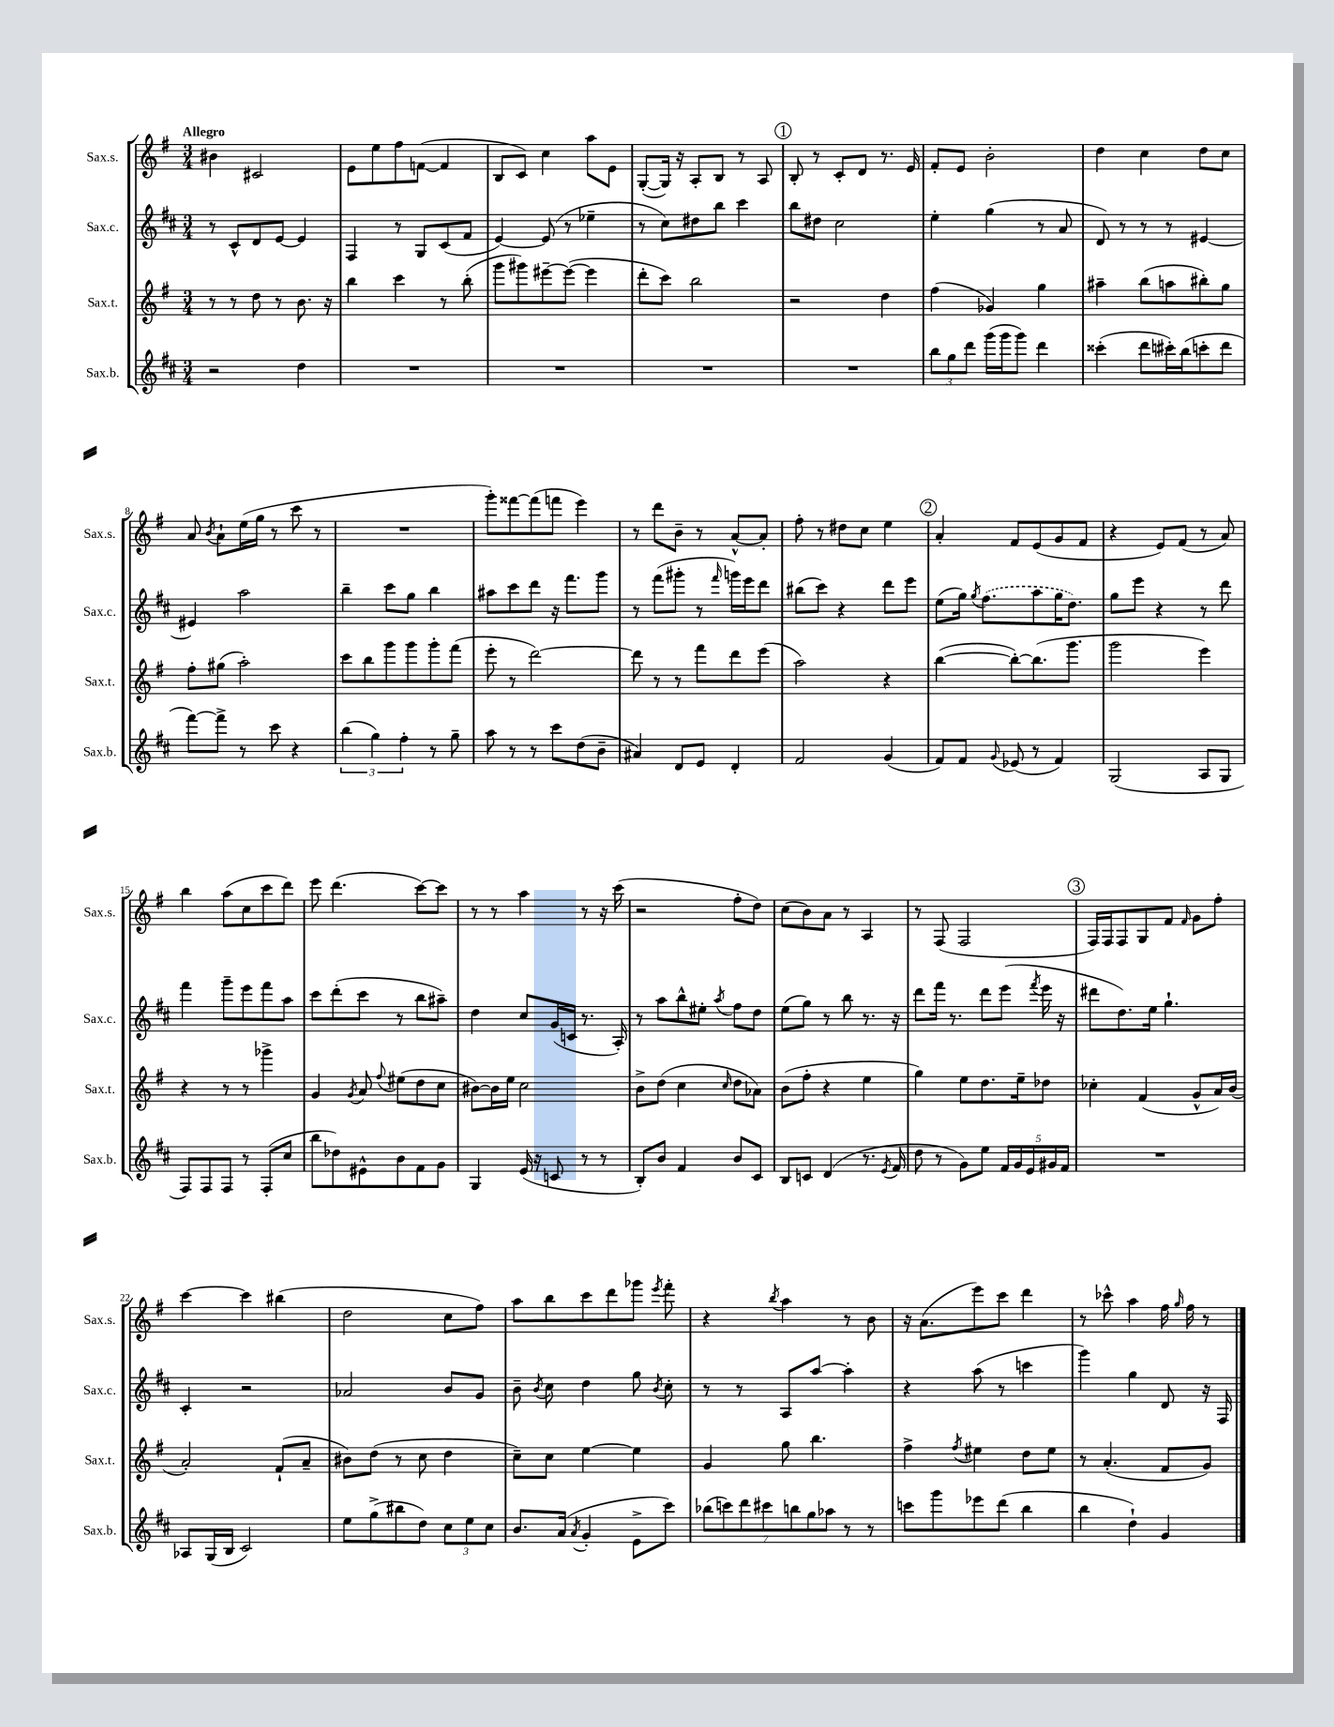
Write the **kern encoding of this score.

**kern	**kern	**kern	**kern
*staff4	*staff3	*staff2	*staff1
*clefG2	*clefG2	*clefG2	*clefG2
*k[f#c#]	*k[f#]	*k[f#c#]	*k[f#]
*M3/4	*M3/4	*M3/4	*M3/4
2r	8r	8r	4b#
.	8r	8c#^^	.
.	8dd	8d	2c#
.	8r	[8e	.
4dd	8.b	4e]	.
.	16r	.	.
=	=	=	=
2.r	4bb	4F#	8e
.	.	.	8ee
.	4ccc	8r	8ff#
.	.	8G	([8f
.	8r	(8c#	4f]
.	(8bb'	8f#	.
=	=	=	=
2.r	8ggg	[4e)	8B
.	8ggg#)	.	8c)
.	[8eee#~	(8e]	4cc
.	(8eee#_	8r	.
.	4eee#]	4ee-~	8aa
.	.	.	8e
=	=	=	=
2.r	8ddd'	8r	([8G'
.	8ccc)	8cc#)	16G])
.	.	.	16r
.	2bb	8dd#	8A'
.	.	8bb	8B
.	.	4ccc#	8r
.	.	.	8A
=	=	=	=
2.r	2r	8bb	8B'
.	.	8dd#	8r
.	.	2cc#	8c'
.	.	.	8d
.	4dd	.	8.r
.	.	.	16e
=	=	=	=
12bb	(4ff#	4ee'	8f#'
12gg	.	.	.
.	.	.	8e
12ddd	.	.	.
(16ggg	4g-)	(4gg	2b'
16ggg	.	.	.
8ggg)	.	.	.
4ddd	4gg	8r	.
.	.	8a	.
=	=	=	=
(4ccc##'	4aa#~	8d)	4dd
.	.	8r	.
8ddd	(8bb	8r	4cc
16ccc#')	8aa	8r	.
(16bb	.	.	.
8ccc'	8bb#')	[4e#	8dd
8ddd	8gg	.	8cc
=	=	=	=
[8fff#)	8ff#'	4e#]	8a
.	.	.	8qb
8fff#^]	(8gg#	.	8a`
8r	2aa')	2aa	(16ee
.	.	.	16gg
8ccc#	.	.	8r
4r	.	.	8ccc
.	.	.	8r
=	=	=	=
(6bb	8ccc	4bb~	2.r
.	8bb	.	.
6gg)	.	.	.
.	8ggg	8ccc#	.
6ff#'	.	.	.
.	8ggg	8gg	.
8r	8ggg'	4bb	.
8gg~	(8fff#	.	.
=	=	=	=
8aa	8eee'	8aa#	8ggg')
8r	8r	8ccc#	[8fff##
8r	[2ddd)	8ddd	(8fff##]
8ccc#	.	16r	8fff
.	.	8.fff#	.
(8dd	.	.	4eee)
8b~	.	8ggg	.
=	=	=	=
4a#)	8ddd]	8r	8r
.	8r	(8fff#	8ddd
8d	8r	8ggg#'	8b~
8e	8fff#	8r	8r
.	.	16qqfff#	.
4d'	8ddd	16ggg)	[8a^^
.	.	16eee	.
.	(8eee	8ddd	8a']
=	=	=	=
2f#	2aa)	(8bb#	8ff#'
.	.	8ccc#)	8r
.	.	4r	8dd#
.	.	.	8cc
(4g	4r	8ddd	4ee
.	.	8eee	.
=	=	=	=
8f#)	([4bb	(8ee	4a'
8f#	.	16gg)	.
.	.	8qgg	.
.	.	(8.ff#	.
8qqg	.	.	.
(8e-	8bb'_)	.	8f#
8r	(8.bb]	8aa	(8e
4f#)	.	16gg	8g
.	8.ggg	8.dd)	.
.	.	.	8f#
=	=	=	=
(2G	2ggg	8gg	4r
.	.	8eee	.
.	.	4r	8e)
.	.	.	(8f#
8A	4eee)	8r	8r
8G	.	8ddd	8a)
=	=	=	=
8F#)	4r	4fff#	4bb
8F#	.	.	.
8F#	8r	8ggg~	(8aa
8r	8r	8eee	8cc
(8F#'	4ggg-^	8fff#	8ccc
8cc#	.	8aa	8ddd)
=	=	=	=
8bb	4g	8ccc#	8eee
8dd-)	.	(8ddd'	(4.ddd
.	8qg	.	.
8e#^^	8a	8ccc#	.
.	8qqff#	.	.
8b	(8ee#	8r	.
8f#	8dd	8bb	[8ccc)
8g	8cc	8aa#~)	8ccc]
=	=	=	=
4G	[8b#)	4dd	8r
.	16b#]	.	8r
.	16ee	.	.
(16e	2cc	8cc#	4aa
16r	.	.	.
8c	.	(16g	.
.	.	16c	.
8r	.	8.r	8r
8r	.	.	16r
.	.	16A')	(16ccc
=	=	=	=
8B')	8b^	8r	2r
8b	(8dd	8aa	.
4f#	4cc	8bb^^	.
.	.	8ee#'	.
.	16qqcc	8qaa	.
8b	8dd	8ff#	8ff#'
8c#	8a-)	8dd	8dd)
=	=	=	=
8B	(8b	(8ee	(8cc
8c	8ff#'	8gg)	8b)
(4d	4r	8r	8a
.	.	8bb	8r
8.r	4ee	8.r	4A
8qe	.	.	.
16f#	.	16r	.
=	=	=	=
8dd	4gg)	8ddd	8r
8r	.	16fff#	(8F#
.	.	8.r	.
8g)	8ee	.	2F#
8ee	8.dd	8ddd	.
20f#	.	(8eee	.
20g	.	.	.
.	16ee~	.	.
20e	.	.	.
.	.	8qfff#	.
.	8dd-	16eee	.
20g#	.	.	.
.	.	16r	.
20f#	.	.	.
=	=	=	=
2.r	4cc-'	8ddd#	16F#)
.	.	.	16F#
.	.	8.dd)	8F#
.	(4f#	.	8G
.	.	16ee	.
.	.	4.gg`	8f#
.	.	.	16qqf#
.	8g^^	.	8g
.	16a)	.	8ff#'
.	(16b	.	.
=	=	=	=
8A-	2a')	4c#'	[4ccc
(16G	.	.	.
16B	.	.	.
2c#)	.	2r	4ccc]
.	(8f#`	.	(4bb#
.	8a~	.	.
=	=	=	=
8ee	8b#)	2a-	2dd
(8gg^	(8dd	.	.
8bb#	8r	.	.
8dd)	8cc	.	.
12cc#	4dd	8b	8cc
12ee	.	.	.
.	.	8g	8ff#)
12cc#	.	.	.
=	=	=	=
8.b	8cc~)	8b~	8aa
.	.	8qb	.
.	8cc	8cc#	8bb
(16a	.	.	.
8qa	.	.	.
4g'	[4ee	4dd	8ccc
.	.	.	8ddd
8e^	4ee]	8gg	8ggg-
.	.	8qb	8qeee
8ccc#)	.	8cc#'	8fff#'
=	=	=	=
(14bb-	4g	8r	4r
14ccc)	.	.	.
.	.	8r	.
14ddd	.	.	.
14ccc#	.	.	.
.	.	.	8qbb
.	8gg	8A	4aa
14bb	.	.	.
14gg	.	.	.
.	4.bb	[8aa	.
14aa-	.	.	.
8r	.	4aa']	8r
8r	.	.	8b
=	=	=	=
8ccc	4ff#^	4r	16r
.	.	.	(8.a
8ggg	.	.	.
.	8qff#	.	.
8eee-	4ee#	(8aa	8eee)
(8ddd	.	8r	8ccc
4bb	8dd	4ccc	4ddd
.	8ee#	.	.
=	=	=	=
4bb	8r	4ggg)	8r
.	(4.a'	.	8ccc-^^
4dd`)	.	4gg	4aa
4g	8f#	8d	16ff#
.	.	.	16qqgg
.	.	.	16ff#
.	8g)	16r	8r
.	.	16F#	.
==	==	==	==
*-	*-	*-	*-
